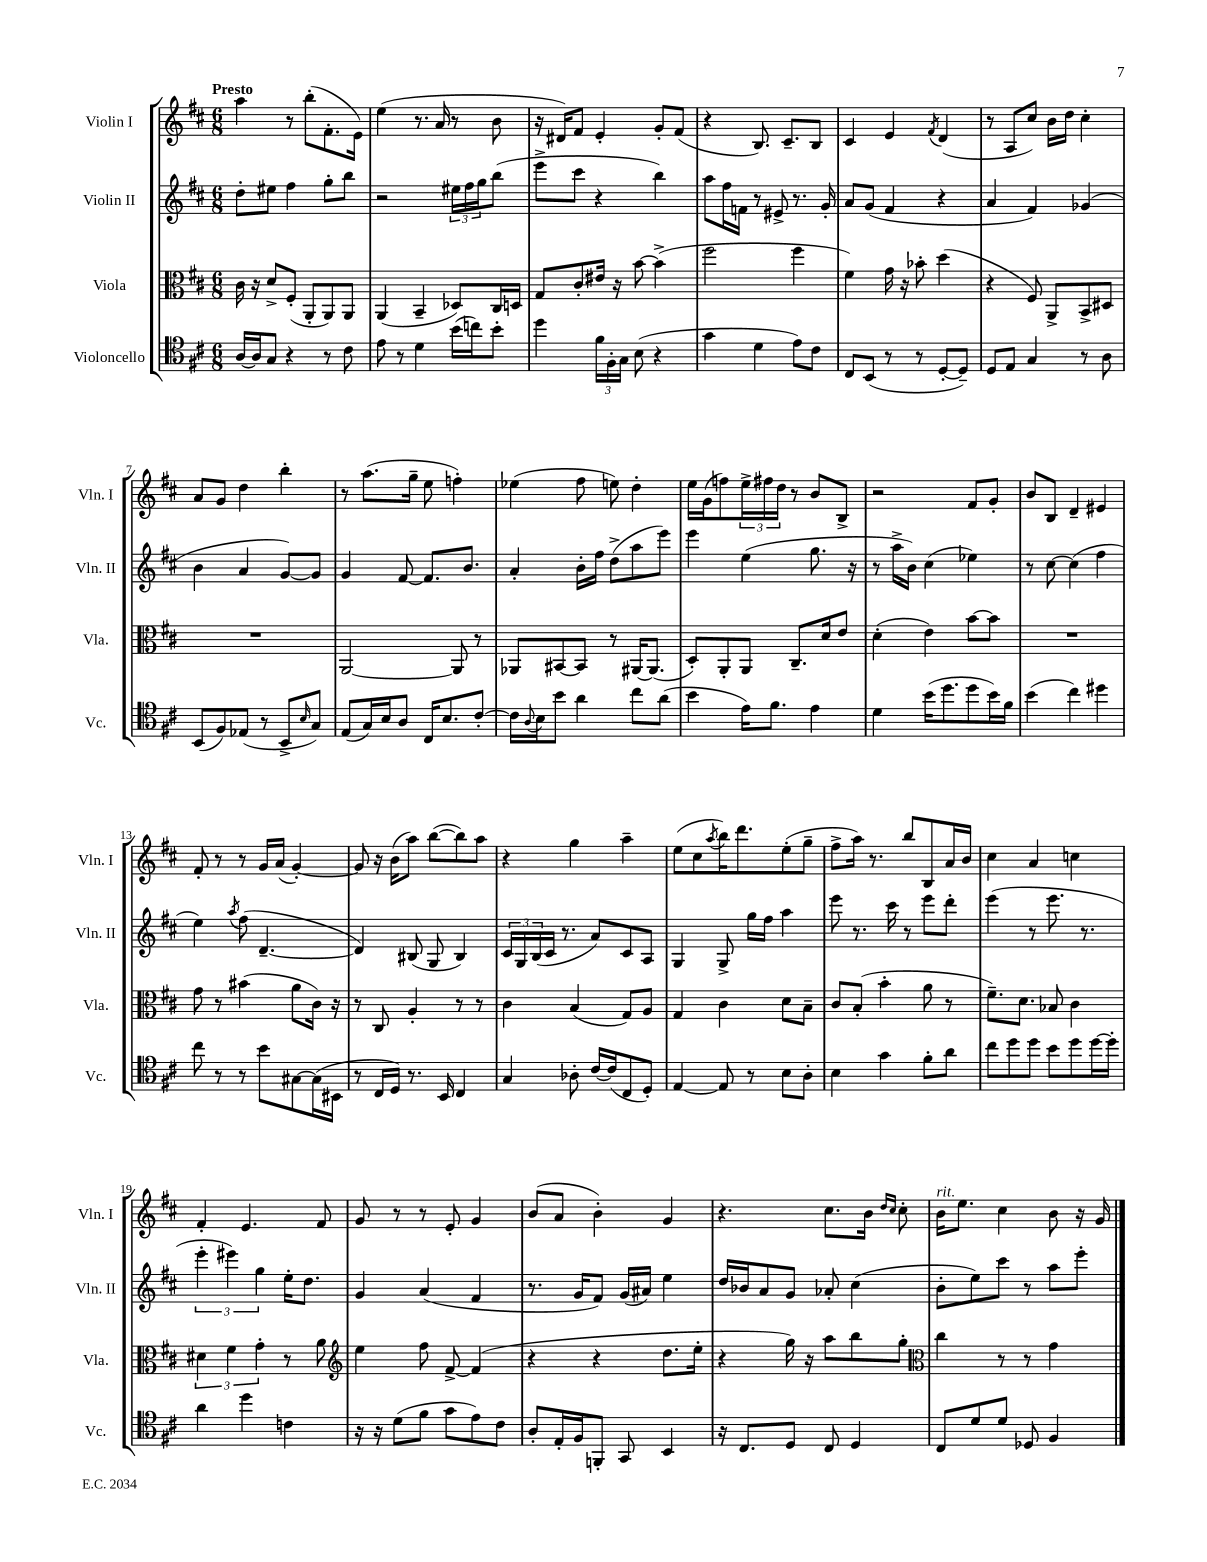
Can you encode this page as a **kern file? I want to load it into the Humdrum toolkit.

**kern	**kern	**kern	**kern
*staff4	*staff3	*staff2	*staff1
*clefC4	*clefC3	*clefG2	*clefG2
*k[f#c#]	*k[f#c#]	*k[f#c#]	*k[f#c#]
*M6/8	*M6/8	*M6/8	*M6/8
[16A	16c#	8dd'	4aa
16A]	16r	.	.
8G	8d^	8ee#	.
4r	(8F#'	4ff#	8r
.	8AA'	.	(8bb'
8r	8AA)	8gg'	8.f#'
8c#	8AA	8bb	.
.	.	.	16e)
=	=	=	=
8e	(4AA	2r	(4ee
8r	.	.	.
4d	4BB~	.	8.r
.	.	.	16a
(16b	8D-)	24ee#	8r
.	.	24ff#	.
16cc)	.	.	.
.	.	24gg	.
8b'	16C#	(8bb	8b
.	16D	.	.
=	=	=	=
4dd	8G	8eee^	16r
.	.	.	16d#)
.	8c#'	8ccc#	8f#
24f#	16e#	4r	4e'
24F#'	.	.	.
.	16r	.	.
24G	.	.	.
(8B	[8b	.	.
4r	(4b^]	4bb)	8g'
.	.	.	(8f#
=	=	=	=
4g	2ff#	8aa	4r
.	.	16ff#	.
.	.	16f	.
4d	.	8r	8.B)
.	.	8e#^	.
.	.	.	8.c#~
8e)	4ff#	8.r	.
8c#	.	.	8B
.	.	16g'	.
=	=	=	=
8C#	4f#)	8a	4c#
(8BB	.	(8g	.
8r	16g	4f#	4e
.	16r	.	.
8r	8b-'	.	.
.	.	.	8qf#
[8D'	(4dd	4r	(4d
8D~])	.	.	.
=	=	=	=
8D	4r	4a	8r
8E	.	.	8A
4G	8F#)	4f#)	8cc#)
.	8AA^	.	16b
.	.	.	16dd
8r	8BB^	(4g-	4cc#'
8A	8D#	.	.
=	=	=	=
(8BB	2.r	4b	8a
8F#)	.	.	8g
(8E-	.	4a	4dd
8r	.	.	.
8BB^	.	[8g)	4bb'
16qqB	.	.	.
8G)	.	8g]	.
=	=	=	=
(8E	[2AA	4g	8r
16G)	.	.	(8.aa
16B	.	.	.
8A	.	[8f#	.
.	.	.	16gg~
16C#	.	8.f#]	8ee
8.B	.	.	.
.	8AA]	.	4ff')
.	.	8.b	.
[8c#'	8r	.	.
=	=	=	=
16c#]	8AA-	4a'	(4ee-
8qqA	.	.	.
16B	.	.	.
8b	[8BB#	.	.
4a	8BB#]	16b'	8ff#
.	.	16ff#	.
.	8r	(8dd^	8ee)
8cc#	[16AA#	8aa	4dd'
.	(8.AA#]	.	.
(8a	.	8eee)	.
=	=	=	=
4b	8D')	4eee	16ee
.	.	.	(16g
.	8AA'	.	8ff)
16e)	8AA	(4ee	24ee^
.	.	.	24ff#
8.f#	.	.	.
.	.	.	24dd
.	8.C#~	.	8r
4e	.	8.gg	8b
.	16d	.	.
.	8e	.	8B^
.	.	16r	.
=	=	=	=
4d	(4d'	8r	2r
.	.	16aa^	.
.	.	16b)	.
(16b	4e)	(4cc#	.
8.dd	.	.	.
8dd	[8b	4ee-)	8f#
16b)	8b]	.	8g'
16f#	.	.	.
=	=	=	=
(4b	2.r	8r	8b
.	.	[8cc#	8B
4cc#)	.	(4cc#]	4d~
4dd#	.	4ff#	4e#
=	=	=	=
8cc#	8g	4ee)	8f#'
8r	8r	.	8r
.	.	8qaa	.
8r	(4b#	(8ff#	8r
8b	.	[4.d~	16g
.	.	.	(16a
[8G#	8a	.	[4g')
(16G#]	16c#)	.	.
16BB#	16r	.	.
=	=	=	=
8r	8r	4d])	8g]
16C#	8C#	.	16r
16D)	.	.	(16b
8.r	4A'	(8B#	8aa)
.	.	8G	([8bb
16BB	.	.	.
4C#	8r	4B#)	8bb])
.	8r	.	8aa
=	=	=	=
4G	4c#	24c#	4r
.	.	24G	.
.	.	(24B	.
.	.	16c#	.
.	.	8.r	.
8A-'	(4B	.	4gg
[16c#	.	8a)	.
(16c#]	.	.	.
8C#	8G)	8c#	4aa~
8D')	8A	8A	.
=	=	=	=
[4E	4G	4G	(8ee
.	.	.	8cc#
.	.	.	8qaa
8E]	4c#	8G^	16bb)
.	.	.	8.ddd
8r	.	16gg	.
.	.	16ff#	.
8B	8d	4aa	(8ee'
8A'	8B~	.	8gg~
=	=	=	=
4B	8c#	8eee	8ff#^
.	(8B'	8.r	16aa)
.	.	.	8.r
4g	4b'	.	.
.	.	16ccc#	.
.	.	8r	8bb
8f#'	8a	8eee	8B
8a	8r	8ddd'	16a
.	.	.	16b
=	=	=	=
8cc#	8.f#~)	(4eee	4cc#
8dd	.	.	.
.	8.d	.	.
8dd	.	8r	4a
8b	8B-	8.eee	.
8dd	4c#	.	4cc
.	.	8.r	.
[16dd	.	.	.
16dd']	.	.	.
=	=	=	=
4a	6d#	6eee'	4f#'
.	6f#	6eee#)	.
4dd	.	.	4.e
.	6g'	6gg	.
4c	8r	16ee'	.
.	.	8.dd	.
.	8a	.	8f#
=	=	=	=
*	*clefG2	*	*
16r	4ee	4g	8g
16r	.	.	.
(8d	.	.	8r
8f#	8ff#	(4a	8r
8g	[8f#^	.	8e'
8e)	(4f#]	4f#	4g
8c#	.	.	.
=	=	=	=
8A'	4r	8.r	(8b
16E'	.	.	8a
16F#	.	16g	.
8FF'	4r	8f#)	4b')
8GG	.	(16g	.
.	.	16a#)	.
4BB	8.dd	4ee	4g
.	16ee'	.	.
=	=	=	=
16r	4r	16dd	4.r
8.C#	.	16b-	.
.	.	8a	.
8D	16gg)	8g	.
.	16r	.	.
8C#	8aa	8a-'	8.cc#
4D	8bb	(4cc#	.
.	.	.	16b
.	.	.	16qqdd
.	.	.	16qqcc#
.	8gg'	.	8cc#'
=	=	=	=
*	*clefC3	*	*
8C#	4cc#	8b'	16b
.	.	.	8.ee
8d	.	8ee)	.
8d	8r	8ccc#	4cc#
8D-	8r	8r	.
4F#	4g	8aa	8b
.	.	8eee'	16r
.	.	.	16g
==	==	==	==
*-	*-	*-	*-
